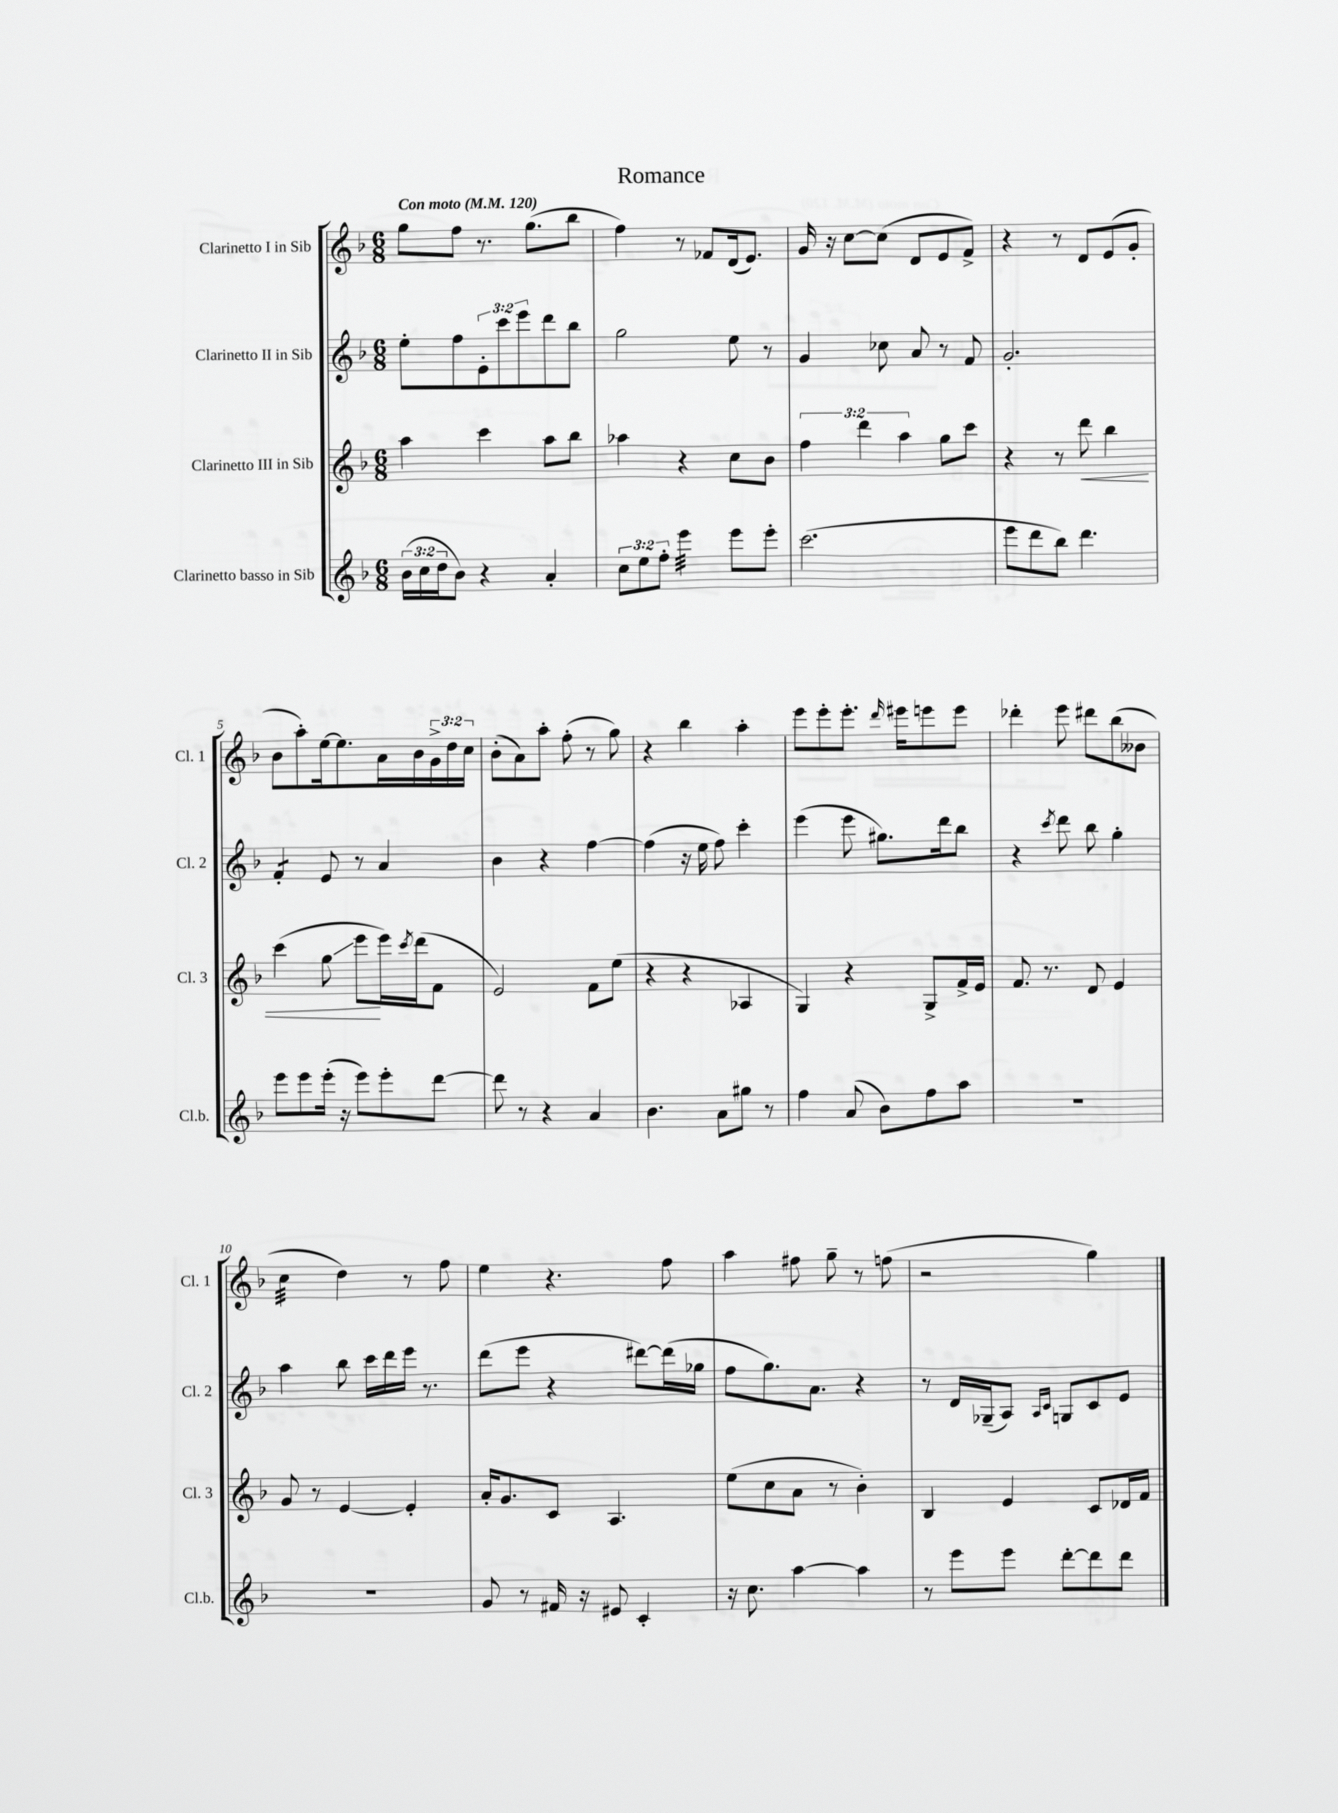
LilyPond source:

\header { title = "Romance" }
<<
\new StaffGroup <<
\new Staff = "s0" \with { instrumentName = "Clarinetto I in Sib" shortInstrumentName = "Cl. 1" } {
    \clef treble \key f \major \numericTimeSignature \time 6/8 \override Staff.TupletNumber.text = #tuplet-number::calc-fraction-text \tempo "Con moto" 4 = 120
    g''8 f''8 r8. g''8.( bes''8 |
    f''4) r8 fes'8 d'16( e'8.) |
    g'16 r16 c''8~ c''8( d'8 e'8 f'8->) |
    r4 r8 d'8 e'8( g'8-. |
    bes'8 a''8-.) e''16~ e''8. a'16 bes'16 \tuplet 3/2 { g'16-> d''16 c''16 } |
    bes'8-.( a'8) a''8-. f''8-.( r8 g''8) |
    r4 bes''4 a''4-. |
    e'''8 e'''8-. e'''8.-. \grace { d'''16 } eis'''16 e'''8 e'''8 |
    des'''4-. e'''8 dis'''8 bes''8( beses'8 |
    c''4:32 d''4) r8 f''8 |
    e''4 r4. f''8 |
    a''4 fis''8 g''8-- r8 f''8( |
    r2 g''4) \bar "|." |
}
\new Staff = "s1" \with { instrumentName = "Clarinetto II in Sib" shortInstrumentName = "Cl. 2" } {
    \clef treble \key f \major \numericTimeSignature \time 6/8 \override Staff.TupletNumber.text = #tuplet-number::calc-fraction-text
    e''8-. f''8 \tuplet 3/2 { e'8-. c'''8 e'''8 } d'''8 bes''8 |
    g''2 e''8 r8 |
    g'4 ces''8 a'8 r8 f'8 |
    g'2.-. |
    f'4:8-. e'8 r8 a'4 |
    bes'4 r4 f''4~ |
    f''4( r16 e''16 f''8) c'''4-. |
    e'''4( e'''8 gis''8.) d'''16 bes''8 |
    r4 \acciaccatura { c'''8 } d'''8 bes''8 g''4-. |
    a''4 bes''8 c'''16 d'''16 e'''16 r8. |
    d'''8( e'''8 r4 dis'''8~) dis'''16( ges''16 |
    f''8 g''8.) a'8. r4 |
    r8 d'16 ges16--( a8) \grace { a16 c'16 } g8 c'8 e'8 \bar "|." |
}
\new Staff = "s2" \with { instrumentName = "Clarinetto III in Sib" shortInstrumentName = "Cl. 3" } {
    \clef treble \key f \major \numericTimeSignature \time 6/8 \override Staff.TupletNumber.text = #tuplet-number::calc-fraction-text
    a''4 c'''4 a''8 bes''8 |
    aes''4 r4 c''8 bes'8 |
    \tuplet 3/2 { f''4 d'''4 a''4 } g''8 c'''8 |
    r4 r8 d'''8\< bes''4 |
    c'''4( g''8\glissando e'''8\! e'''16) \acciaccatura { c'''8 } d'''16( f'8 |
    e'2) f'8 e''8( |
    r4 r4 aes4 |
    g4) r4 g8-> f'16-> e'16 |
    f'8. r8. d'8 e'4 |
    g'8 r8 e'4~ e'4-. |
    a'16-. g'8. c'8 a4. |
    e''8( c''8 a'8 r8 bes'4-.) |
    bes4 e'4 c'8 des'16 f'16 \bar "|." |
}
\new Staff = "s3" \with { instrumentName = "Clarinetto basso in Sib" shortInstrumentName = "Cl.b." } {
    \clef treble \key f \major \numericTimeSignature \time 6/8 \override Staff.TupletNumber.text = #tuplet-number::calc-fraction-text
    \tuplet 3/2 { bes'16( c''16 d''16 } bes'8) r4 a'4-. |
    \tuplet 3/2 { c''8 e''8 f''8-. } e'''4:32 e'''8 e'''8-. |
    c'''2.( |
    e'''8 d'''8 bes''8) d'''4. |
    e'''8 e'''8 e'''16-.( r16 e'''8) e'''8-. d'''8~ |
    d'''8 r8 r4 a'4 |
    bes'4. a'8 gis''8 r8 |
    f''4 a'8( bes'8) f''8 a''8 |
    R2. |
    R2. |
    g'8 r8 fis'16 r16 eis'8 c'4-. |
    r16 c''8. a''4~ a''4 |
    r8 e'''8 e'''8 d'''8~-. d'''8 d'''8 \bar "|." |
}
>>
>>
